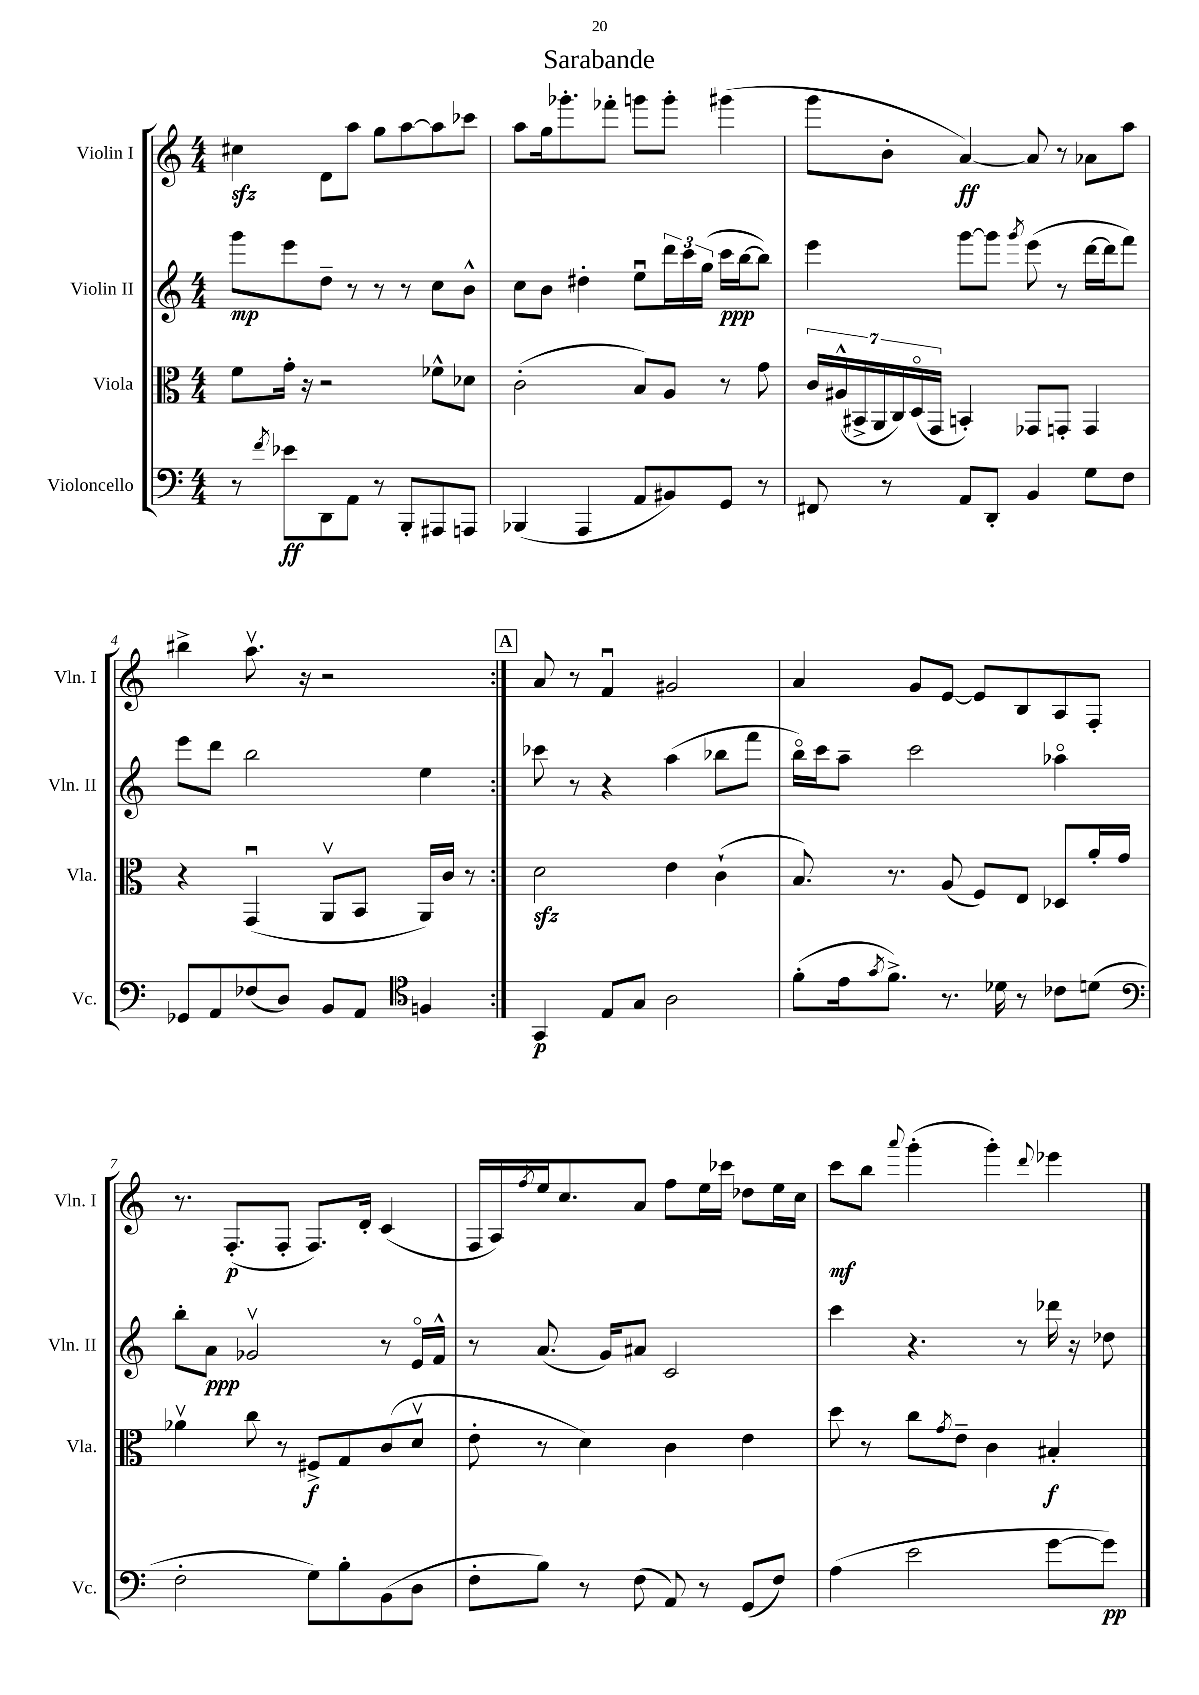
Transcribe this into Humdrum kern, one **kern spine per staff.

**kern	**dynam	**kern	**dynam	**kern	**dynam	**kern	**dynam
*part4	*part4	*part3	*part3	*part2	*part2	*part1	*part1
*staff4	*staff4	*staff3	*staff3	*staff2	*staff2	*staff1	*staff1
*I"Violoncello	*	*I"Viola	*	*I"Violin II	*	*I"Violin I	*
*I'Vc.	*	*I'Vla.	*	*I'Vln. II	*	*I'Vln. I	*
*clefF4	*	*clefC3	*	*clefG2	*	*clefG2	*
*k[]	*	*k[]	*	*k[]	*	*k[]	*
*M4/4	*	*M4/4	*	*M4/4	*	*M4/4	*
=1	=1	=1	=1	=1	=1	=1	=1
8r	.	8f\L	.	8ggg\L	mp	4cc#Xzz\	.
8qf/	.	.	.	.	.	.	.
8e-X\L	ff	16g'\Jk	.	8eee\	.	.	.
.	.	16r	.	.	.	.	.
8DD\	.	2r	.	8dd~\J	.	8d\L	.
8AA\J	.	.	.	8r	.	8aa\J	.
8r	.	.	.	8r	.	8gg\L	.
8BBB'/L	.	.	.	8r	.	[8aa\	.
8AAA#X/	.	8f-X^^\L	.	8cc\L	.	8aa\]	.
8AAAn/J	.	8d-X\J	.	8b^^\J	.	8ccc-X\J	.
=2	=2	=2	=2	=2	=2	=2	=2
(4BBB-X/	.	(2c'\	.	8cc\L	.	8aa\L	.
.	.	.	.	8b\J	.	16gg\k	.
.	.	.	.	.	.	8.ggg-X'\	.
4AAA/	.	.	.	4dd#X'\	.	.	.
.	.	.	.	.	.	8fff-X'\J	.
8AA/L	.	8B/L)	.	8eeu\L	.	8gggn\L	.
8BB#X/)	.	8A/J	.	24ddd\L	.	8ggg'\J	.
.	.	.	.	24ccc\	.	.	.
.	.	.	.	(24gg\JJ	.	.	.
8GG/J	.	8r	.	16ccc\LL	ppp	(4ggg#X\	.
.	.	.	.	[16bb\J	.	.	.
8r	.	8g\	.	8bb\J])	.	.	.
=3	=3	=3	=3	=3	=3	=3	=3
8FF#X/	.	28c/LL	.	4eee\	.	8ggg\L	.
.	.	(28A#X^^/	.	.	.	.	.
.	.	28BB#X^/	.	.	.	.	.
.	.	28AA/	.	.	.	.	.
8r	.	.	.	.	.	8b'\J	.
.	.	28C/)	.	.	.	.	.
.	.	(28D/	.	.	.	.	.
.	.	28GG/JJ	.	.	.	.	.
8AA/L	.	4BBn'/)	.	[8ggg\L	.	[4a/)	ff
8DD'/J	.	.	.	8ggg\J]	.	.	.
.	.	.	.	8qggg/	.	.	.
4BB/	.	8GG-X/L	.	(8eee\	.	8a/]	.
.	.	8GGn'/J	.	8r	.	8r	.
8G\L	.	4GG/	.	[16ddd\LL	.	8a-X\L	.
.	.	.	.	16ddd\J]	.	.	.
8F\J	.	.	.	8fff\J)	.	8aa\J	.
!!LO:LB:g=z
=4	=4	=4	=4	=4	=4	=4	=4
8GG-X/L	.	4r	.	8eee\L	.	4bb#X^\	.
8AA/	.	.	.	8ddd\J	.	.	.
(8F-X/	.	(4GGu/	.	2bb\	.	8.aav\	.
8D/J)	.	.	.	.	.	.	.
.	.	.	.	.	.	16r	.
8BB/L	.	8AAv/L	.	.	.	2r	.
8AA/J	.	8BB/J	.	.	.	.	.
*clefC4	*	*	*	*	*	*	*
4Fn/	.	16AA/LL)	.	4ee\	.	.	.
.	.	16c/JJ	.	.	.	.	.
.	.	8r	.	.	.	.	.
!!LO:REH:place=s1:t=A
=5:|!	=5:|!	=5:|!	=5:|!	=5:|!	=5:|!	=5:|!	=5:|!
4GG/	p	2dzz\	.	8ccc-X\	.	8a/	.
.	.	.	.	8r	.	8r	.
8E/L	.	.	.	4r	.	4fu/	.
8G/J	.	.	.	.	.	.	.
2A\	.	4e\	.	(4aa\	.	2g#X/	.
.	.	(4c`\	.	8bb-X\L	.	.	.
.	.	.	.	8fff\J	.	.	.
=6	=6	=6	=6	=6	=6	=6	=6
(8f'\L	.	8.B/)	.	16bb\LL)	.	4a/	.
.	.	.	.	16ccc\J	.	.	.
16e\k	.	.	.	8aa~\J	.	.	.
8qg/	.	.	.	.	.	.	.
8.f^\J)	.	8.r	.	.	.	.	.
.	.	.	.	2ccc\	.	8g/L	.
8.r	.	(8A/	.	.	.	[8e/J	.
.	.	8F/L)	.	.	.	8e/L]	.
16d-X\	.	.	.	.	.	.	.
8r	.	8E/J	.	.	.	8B/	.
8c-X\L	.	8D-X/L	.	4aa-X\	.	8A/	.
(8dn\J	.	16a'/L	.	.	.	8F'/J	.
.	.	16g/JJ	.	.	.	.	.
!!LO:LB:g=z
=7	=7	=7	=7	=7	=7	=7	=7
*clefF4	*	*	*	*	*	*	*
2F'\	.	4a-Xv\	.	8bb'\L	.	8.r	.
.	.	.	.	8a\J	ppp	.	.
.	.	.	.	.	.	(8.F'/L	p
.	.	8cc\	.	2g-Xv/	.	.	.
.	.	8r	.	.	.	8F'/J	.
8G\L)	.	8F#X^/L	f	.	.	8.F/L)	.
8B'\	.	8G/	.	.	.	.	.
.	.	.	.	.	.	16d'/Jk	.
(8BB\	.	(8c/	.	8r	.	(4c/	.
8D\J	.	8dv/J	.	16e/LL	.	.	.
.	.	.	.	16f^^/JJ	.	.	.
=8	=8	=8	=8	=8	=8	=8	=8
8F'\L	.	8e'\	.	8r	.	16F/LL	.
.	.	.	.	.	.	16A/)	.
.	.	.	.	.	.	8qff/	.
8B\J)	.	8r	.	(8.a/	.	16ee/J	.
.	.	.	.	.	.	8.cc/	.
8r	.	4d\)	.	.	.	.	.
.	.	.	.	16g/KL)	.	.	.
(8F\	.	.	.	8a#X/J	.	8a/J	.
8AA/)	.	4c\	.	2c/	.	8ff\L	.
8r	.	.	.	.	.	16ee\L	.
.	.	.	.	.	.	16ccc-X\JJ	.
(8GG/L	.	4e\	.	.	.	8dd-X\L	.
8F/J)	.	.	.	.	.	16ee\L	.
.	.	.	.	.	.	16cc\JJ	.
=9	=9	=9	=9	=9	=9	=9	=9
(4A\	.	8dd\	.	4ccc\	.	8ccc\L	mf
.	.	8r	.	.	.	8bb\J	.
.	.	.	.	.	.	8qqaaa/	.
2e\	.	8cc\L	.	4.r	.	(4ggg'\	.
.	.	8qg/	.	.	.	.	.
.	.	8e~\J	.	.	.	.	.
.	.	4c\	.	.	.	4ggg'\)	.
.	.	.	.	8r	.	.	.
.	.	.	.	.	.	8qqddd/	.
[8g\L	.	4B#X'/	f	16ddd-X\	.	4eee-X\	.
.	.	.	.	16r	.	.	.
8g\J])	pp	.	.	8dd-X\	.	.	.
==	==	==	==	==	==	==	==
*-	*-	*-	*-	*-	*-	*-	*-
